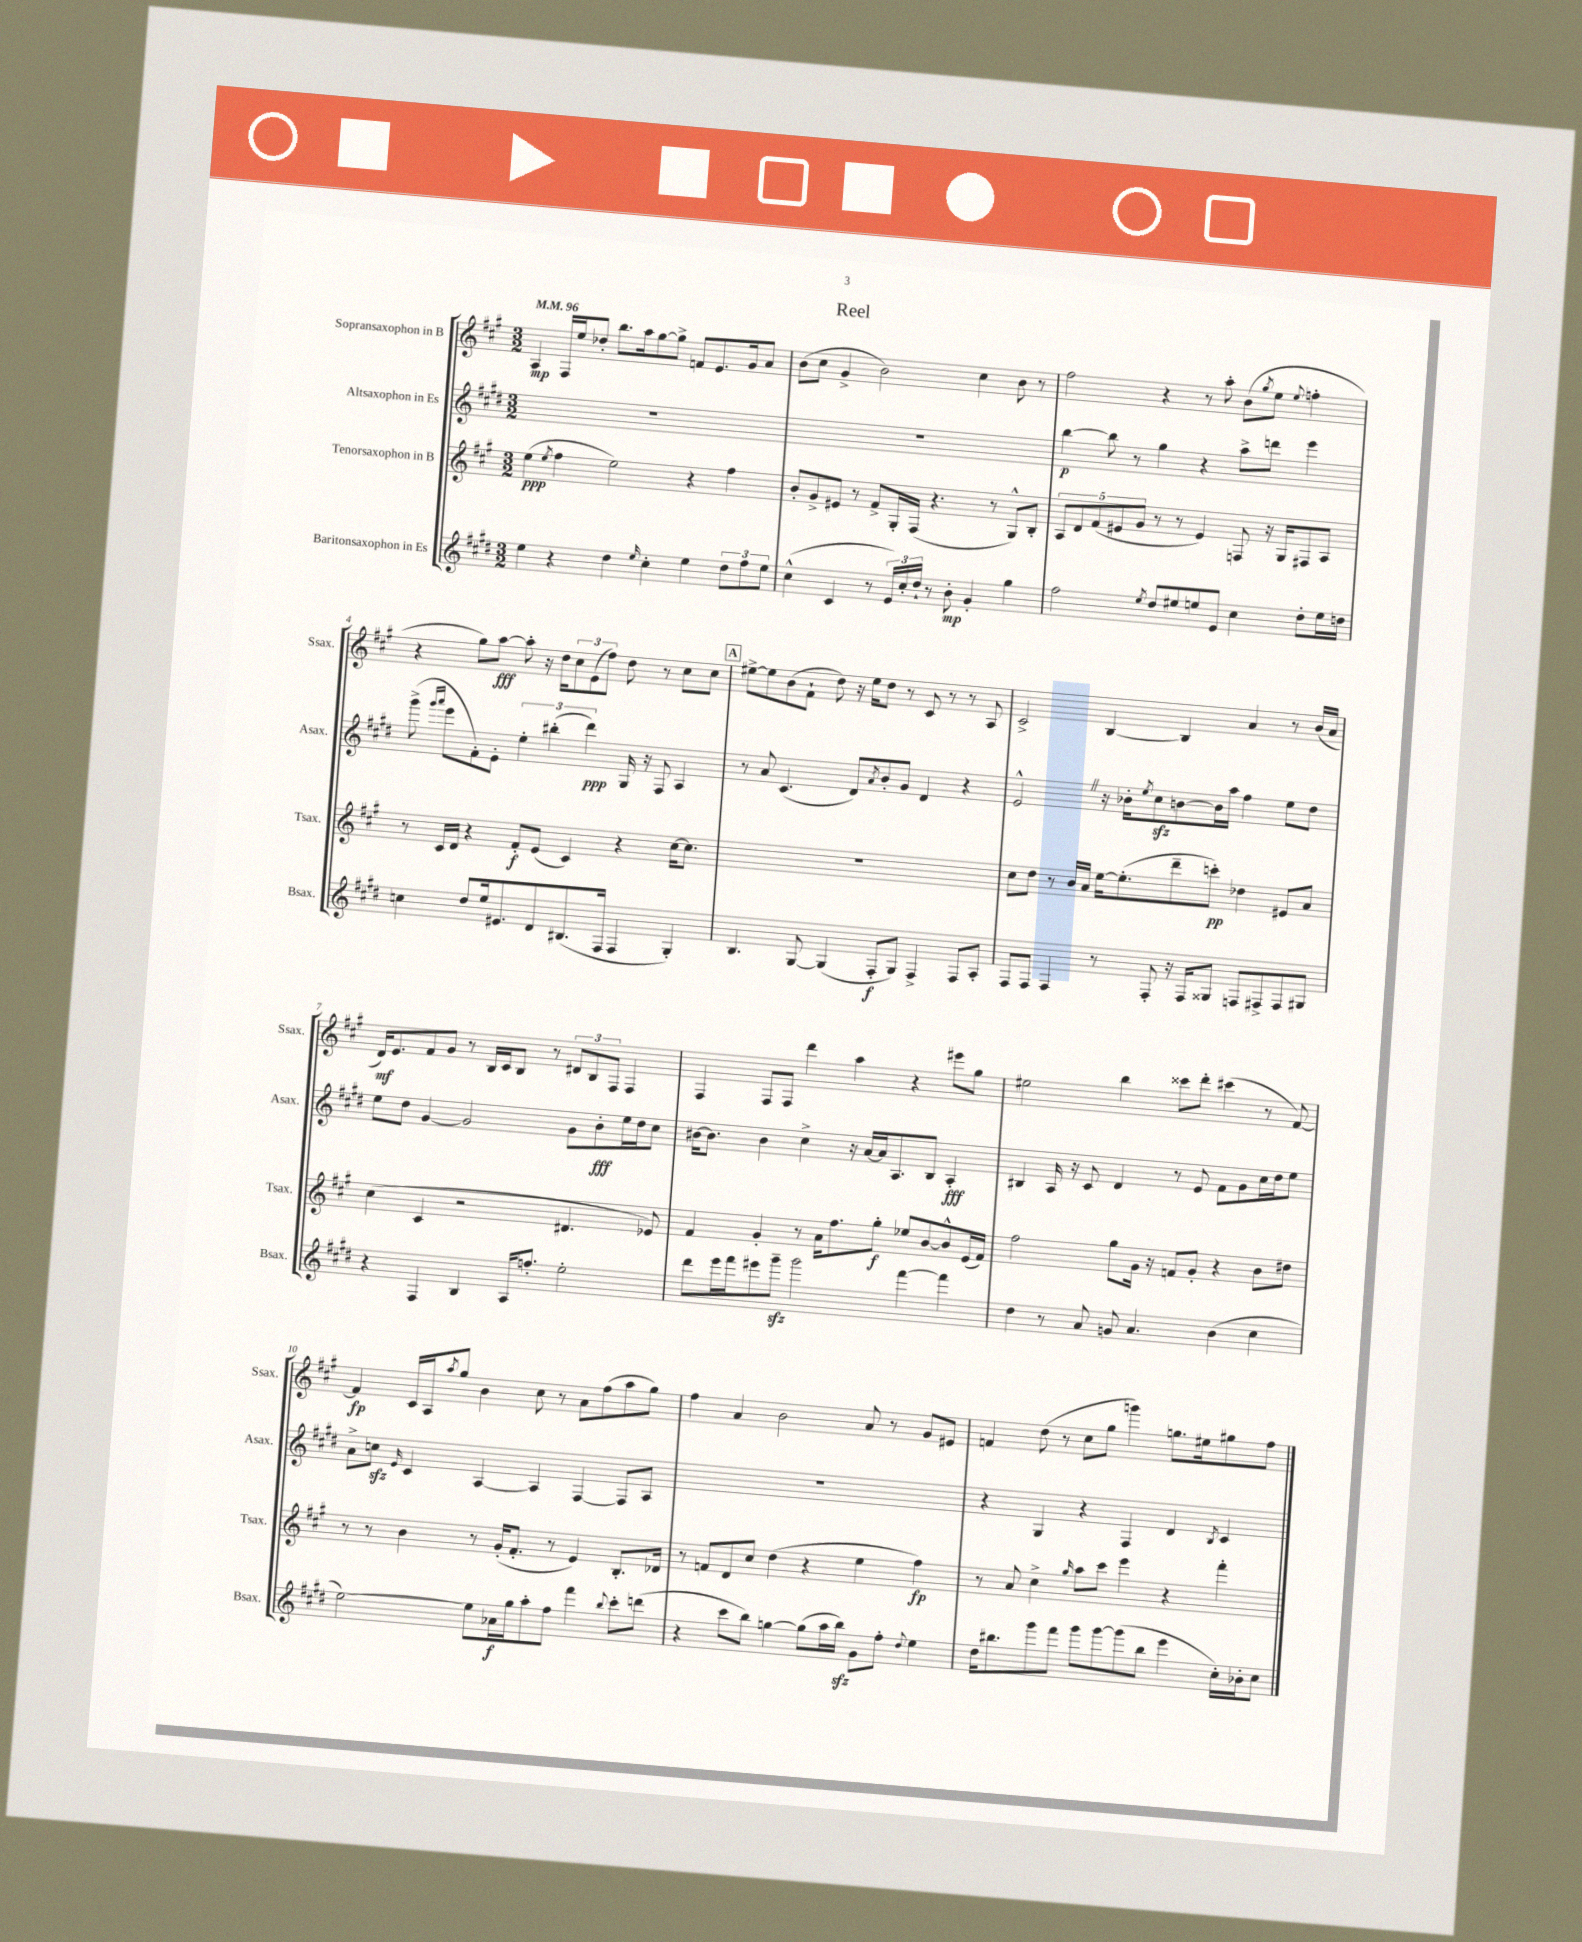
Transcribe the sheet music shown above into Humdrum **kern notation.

**kern	**kern	**kern	**kern
*staff4	*staff3	*staff2	*staff1
*clefG2	*clefG2	*clefG2	*clefG2
*k[f#c#g#d#]	*k[f#c#g#]	*k[f#c#g#d#]	*k[f#c#g#]
*M3/2	*M3/2	*M3/2	*M3/2
*MM96	*MM96	*MM96	*MM96
4ee\	(4ee\	1.r	4A/
.	8qee/	.	.
4r	4ff#\	.	16F#/LL
.	.	.	16ee/J
.	.	.	8dd-'/J
4dd#\	2ee\)	.	8.bb\L
.	.	.	16aa\k
16qqee/	.	.	.
4cc#'\	.	.	[8gg#\
.	.	.	8gg#^\]J
4ee\	4r	.	8f/L
.	.	.	8.e/
12dd#\L	4ff#\	.	.
.	.	.	16g#/k
12ff#\	.	.	.
.	.	.	8a/J
12ee\J	.	.	.
=	=	=	=
(4cc#^^\	8b'/L	1.r	(8b\L
.	8g#^/	.	8cc#\J
4c#/	8e#/J	.	4g#^/
.	8r	.	.
8r	8f#^/L	.	2b\)
24e/LL)	16G#'/L	.	.
24cc#'/	.	.	.
.	(16F#/JJ	.	.
24dd#`/JJ	.	.	.
8r	4.r	.	.
8b'\	.	.	.
4g#'/	.	.	4cc#\
.	8r	.	.
4gg#\	8G#^^/L)	.	8b\
.	8B'/J	.	8r
=	=	=	=
2ff#\	10A/L	[4bb\	2ff#\
.	10d/	.	.
.	(10f#/	.	.
.	.	8bb\]	.
.	10e#/	.	.
.	.	8r	.
.	10g#/J	.	.
8qee/	.	.	.
8dd#/L	8r	4gg#\	4r
8ee#/	8r	.	.
8ee/	4e#/)	4r	8r
8e/J	.	.	8aa'\
4cc#\	8F/	8aa^\L	(8b\L
.	.	.	8qgg#/
.	16r	8ddd\J	8ee\J
.	16G#/LK	.	.
.	.	.	8qqee/
8dd#'\L	8F#/	4eee\	4ff'\
16ee\L	8A/J	.	.
16dd\JJ	.	.	.
=	=	=	=
4cc\	8r	(8ggg#^\	4r
.	.	16qqggg#/LL	.
.	.	16qqaaa/JJ	.
.	16c#/LL	8eee\L	.
.	16d/JJ	.	.
8dd#/L	4r	8f#'\)	8gg#\L)
16ee/k	.	8e'\J	[8aa\J
8.e#/	.	.	.
.	8f#'/L	6ee'\	8aa'\]
8d#/	(8e/J	.	16r
.	.	(6bb#'\	.
.	.	.	16dd\LK
(8.B#/	4c#/)	.	12cc#\
.	.	6ddd#\)	(12e\
.	.	.	12ff#\J)
16F#/Jk	.	.	.
4F#/	4r	16G#/	8dd\
.	.	16r	.
.	.	8F#/	8r
4G#'/)	[16cc#\LK	4A/	8cc#\L
.	8.cc#\]J	.	.
.	.	.	8cc#\J
=	=	=	=
4.B/	1.r	8r	[8ee#^\L
.	.	8a/	8ee#\]
.	.	(4.c#/	(8b\
[8G#/	.	.	8f#`\J
(4G#/]	.	.	8dd\)
.	.	8d#/L)	16r
.	.	.	16ee#\LK
.	.	8qa/	.
8F#'/L	.	8b'/	8dd\J
8G#/J)	.	8g#/J	8r
4F#^/	.	4d#/	8c#/
.	.	.	8r
8F#/L	.	4r	8r
8A'/J	.	.	8A/
=	=	=	=
8F#/L	8cc#\L	2e^^/	2c#^/
8F#/J	8dd\J	.	.
4F#/	8r	.	.
.	16b/LL	.	.
.	16a/JJ	.	.
8r	[16ee\LK	16r	[4B/
.	(8.ee'\]	16b-'\LK	.
.	.	8qee/	.
8F#'/	.	8cc#\	.
16r	8ddd~\	[8b\	4B/]
16F#/LK	.	.	.
8G##/J	8ccc'\J)	16b\]L	.
.	.	16aa\JJ	.
8F/L	4dd-\	4ff#\	4a/
8F#^/	.	.	.
8F#/	8e#/L	8ee\L	8r
8G#/J	8a/J	8dd#\J	(16b/LL
.	.	.	16a/JJ
=	=	=	=
4r	(4cc#\	8ee\L	16d/LK)
.	.	.	8.e/
.	.	8dd#\J	.
4F#/	4c#/	[4g#/	8f#/
.	.	.	8g#/J
4B/	2r	2g#/]	8r
.	.	.	16B/LL
.	.	.	16c#/J
16A/LK	.	.	8B/J
8.ff'/J	.	.	.
.	.	.	8r
2ee'\	4.d#/	8g#\L	12d#/L
.	.	.	12B/
.	.	8b'\	.
.	.	.	12F#/J
.	.	16ee\L	4F#/
.	.	16dd#\J	.
.	8e-/)	8cc#\J	.
=	=	=	=
8ddd#\L	4f#/	[16b#\LK	4F#/
.	.	8.b#\]J	.
16eee\L	.	.	.
16fff#\J	.	.	.
8eee#\	4g#'/	4b#\	8F#/L
8ggg#~\J	.	.	8F#/J
2ggg#\	8r	4cc#^\	4ddd\
.	16a\LK	.	.
.	8.ff#\	.	.
.	.	16r	4aa\
.	.	[16a/LL	.
.	8gg#'\J	16a/]J	.
.	.	8.A/	.
[4fff#\	8ee-/L	.	4r
.	[8b/	8B/J	.
4fff#\]	8b^^/]	4A'/	8eee#\L
.	(16e/L	.	8gg#\J
.	16f#/JJ)	.	.
=	=	=	=
4dd#\	2ff#\	4B#/	2ee#\
8r	.	16A/	.
.	.	16r	.
8a/	.	8c#/	.
8g/	8gg#\L	4d#/	4bb\
4.a/	16g#\Jk	.	.
.	16r	.	.
.	8f/L	8r	8ccc##\L
.	8g#'/J	8e/	8ddd'\J
(4b\	4r	8f#\L	(4ccc#\
.	.	8g#\	.
4cc#\	8b\L	16cc#\L	8r
.	.	16dd#\J	.
.	8dd#\J	8ee\J	[8f#/)
=	=	=	=
[2ee\)	8r	8a^\L	4f#/]
.	8r	8cc\J	.
.	.	16qqe/	.
.	4b\	4c#/	16c#/LL
.	.	.	16A/J
.	.	.	8qaa/
.	.	.	8gg#/J
8ee\]L	8r	[4A/	4b\
16a-\L	(16g#'/LK	.	.
16gg#\J	8.f#'/J	.	.
8aa'\	.	4A/]	8cc#\
8ff#\J	8r	.	8r
4fff#\	4e/)	[4F#/	8a\L
.	.	.	(8ff#\
8qqbb/	.	.	.
8ccc#'\L	8.B'/L	8F#/]L	8aa\
(8ddd\J	.	8A/J	8gg#\J)
.	16d-/Jk	.	.
=	=	=	=
4r	8r	1.r	4ff#\
.	8f/L	.	.
8ccc#\L	8d/	.	4a/
8bb\J)	8cc#/J	.	.
[4gg\	(4dd\	.	2b\
(8gg\]L	4r	.	.
16aa\L	.	.	.
16bb\JJ)	.	.	.
8g#\L	4ee\	.	8a/
8ff#'\J	.	.	8r
8qqdd#/	.	.	.
4ee\	4ff#\)	.	8g#/L
.	.	.	8e#/J
=	=	=	=
16dd#\LK	8r	4r	4f/
8.bb#\	.	.	.
.	8a/	.	.
8ggg#\	4cc#^\	4G#/	(8dd\
8fff#\J	.	.	8r
.	16qqgg#/	.	.
8ggg#\L	8aa\L	4r	8cc#\L
[8ggg#\	8ccc#\J	.	8gg#\J
(8ggg#\]	4eee\	4F#/	4ggg\)
8bb#\J	.	.	.
4eee\	4r	4d#/	8.gg\L
.	.	.	16ee#\k
.	.	8qB/	.
16cc#'\LL)	4fff#'\	4c#/	8gg#\
16b-'\J	.	.	.
8cc#\J	.	.	8ff#\J
==	==	==	==
*-	*-	*-	*-
